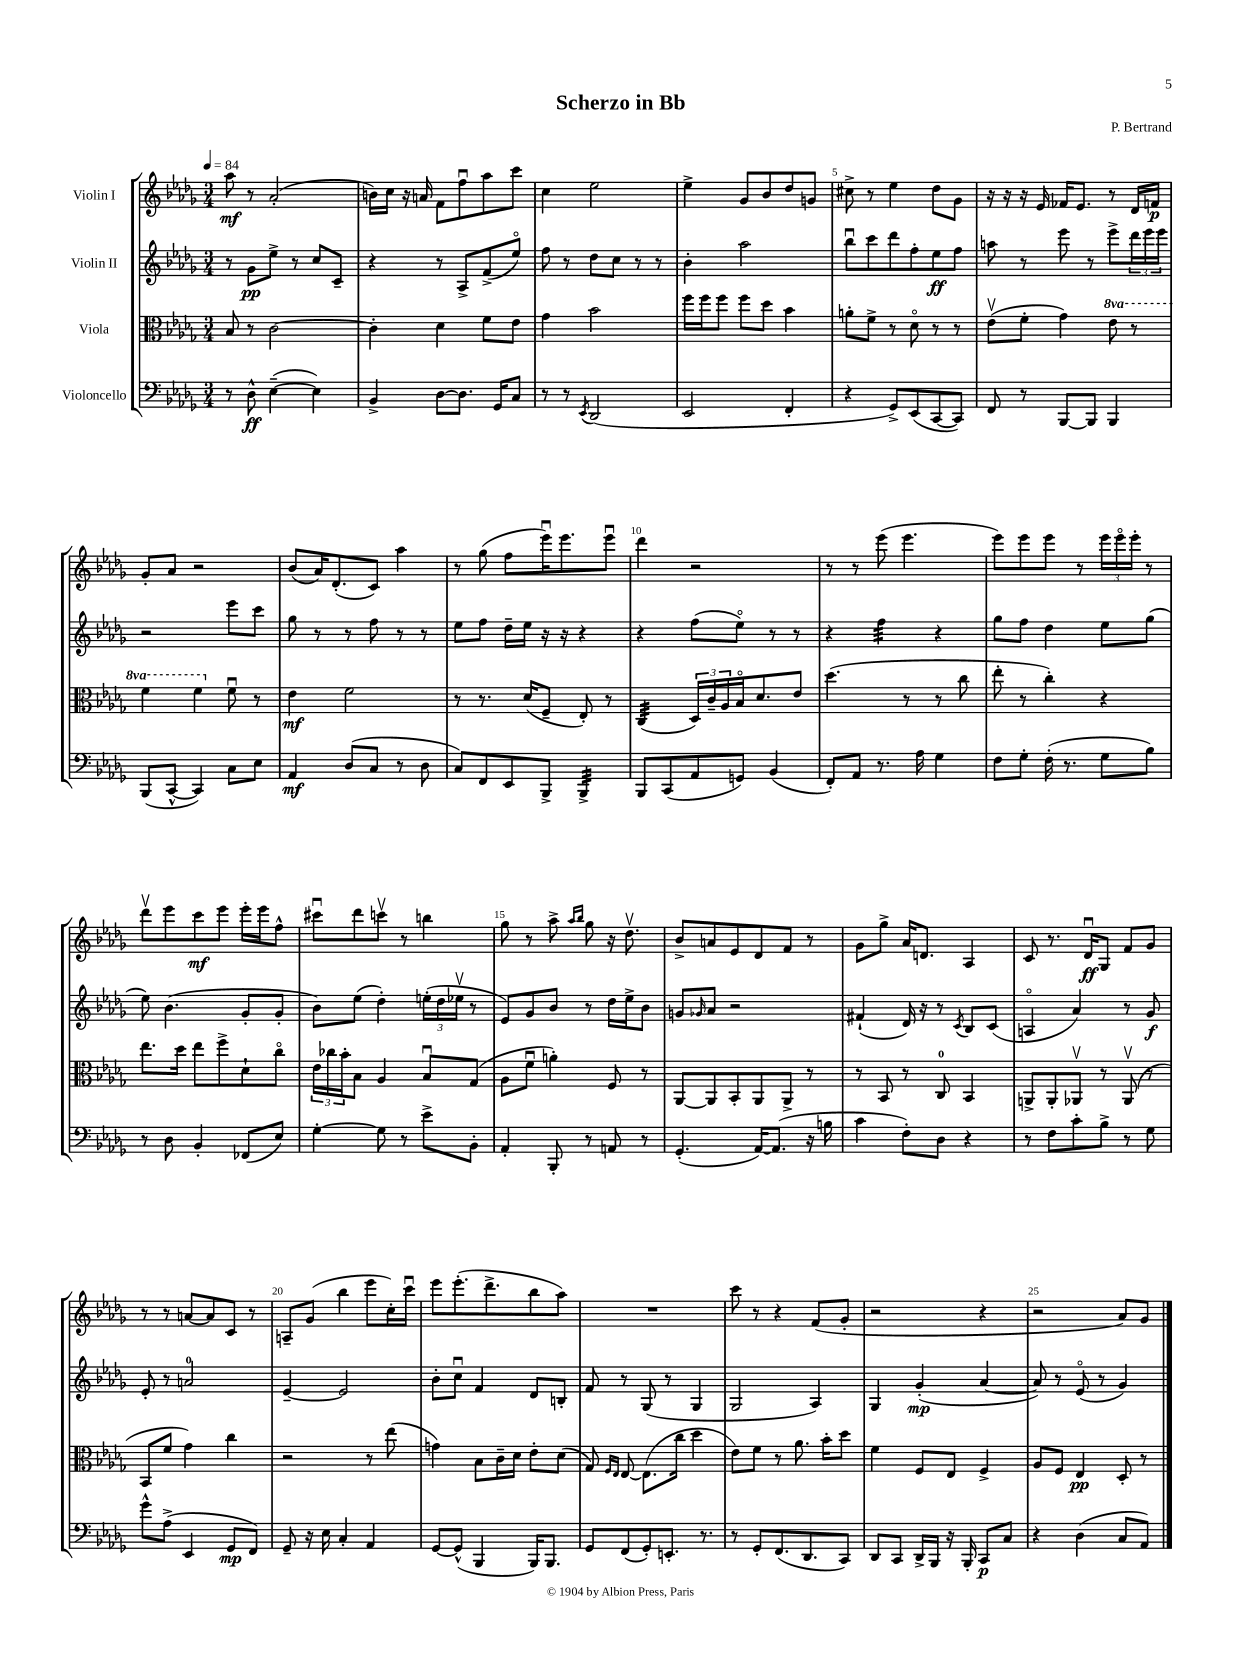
\header { title = "Scherzo in Bb" composer = "P. Bertrand" }
<<
\new StaffGroup <<
\new Staff = "s0" \with { instrumentName = "Violin I" } {
    \clef treble \key des \major \numericTimeSignature \time 3/4 \tempo 4 = 84
    aes''8\mf r8 aes'2-.( |
    b'16) c''16 r16 a'16 f'8 f''8\downbow aes''8 c'''8 |
    c''4 ees''2 |
    ees''4-> ges'8 bes'8 des''8 g'8 |
    cis''8-> r8 ees''4 des''8 ges'8 |
    r16 r16 r16 ees'16 fes'16 ees'8. r8 des'16 f'16\p |
    ges'8-. aes'8 r2 |
    bes'8( aes'16) des'8.-.( c'8) aes''4 |
    r8 ges''8( f''8 ees'''16\downbow) ees'''8. ees'''8\downbow |
    des'''4 r2 |
    r8 r8 ees'''8( ees'''4. |
    ees'''8) ees'''8 ees'''8 r8 \tuplet 3/2 { ees'''16 ees'''16\flageolet ees'''16-. } r8 |
    des'''8\upbow ees'''8 c'''8\mf ees'''8 ees'''16-. ees'''16 f''8-^ |
    cis'''8\downbow des'''8 c'''8\upbow r8 b''4 |
    ges''8 r8 aes''8-> \grace { aes''16 bes''16 } ges''8 r16 des''8.\upbow |
    bes'8-> a'8 ees'8 des'8 f'8 r8 |
    ges'8 ges''8-> aes'16 d'8. aes4 |
    c'8 r8. des'16\downbow\ff ges8 f'8 ges'8 |
    r8 r8 a'8~ a'8 c'8 r8 |
    a8-- ges'8( bes''4 ees'''8 c''16-.) c'''16\downbow |
    ees'''8 ees'''8.-.( des'''8.-> bes''8 aes''8) |
    R2. |
    c'''8 r8 r4 f'8( ges'8-. |
    r2 r4 |
    r2 aes'8) ges'8 \bar "|." |
}
\new Staff = "s1" \with { instrumentName = "Violin II" } {
    \clef treble \key des \major \numericTimeSignature \time 3/4
    r8 ges'8\pp ees''8-> r8 c''8 c'8-- |
    r4 r8 aes8-> f'8->( ees''8\flageolet) |
    f''8 r8 des''8 c''8 r8 r8 |
    bes'4-. aes''2 |
    bes''8\downbow c'''8 des'''8 f''8-. ees''8\ff f''8 |
    a''8 r8 ees'''8 r8 ees'''8-> \tuplet 3/2 { des'''16 ees'''16 ees'''16 } |
    r2 ees'''8 c'''8 |
    ges''8 r8 r8 f''8 r8 r8 |
    ees''8 f''8 des''16-- ees''16 r16 r16 r4 |
    r4 f''8( ees''8\flageolet) r8 r8 |
    r4 f''4:32 r4 |
    ges''8 f''8 des''4 ees''8 ges''8( |
    ees''8) bes'4.( ges'8-. ges'8-. |
    bes'8) ees''8( des''4-.) \tuplet 3/2 { e''16-.( des''16 ees''16\upbow } r8 |
    ees'8) ges'8 bes'8 r8 des''16 ees''16-> bes'8 |
    g'8 \grace { ges'16 } aes'8 r2 |
    fis'4-!( des'16) r16 r8 \acciaccatura { c'8 } bes8 c'8( |
    a4\flageolet aes'4) r8 ges'8\f |
    ees'8-. r8 a'2-0 |
    ees'4~-- ees'2 |
    bes'8-. c''8\downbow f'4 des'8 b8-. |
    f'8 r8 ges8( r8 ges4 |
    ges2 aes4) |
    ges4 ges'4-.\mp( aes'4~ |
    aes'8) r8 ees'8\flageolet( r8 ges'4) \bar "|." |
}
\new Staff = "s2" \with { instrumentName = "Viola" } {
    \clef alto \key des \major \numericTimeSignature \time 3/4 \set Staff.ottavationMarkups = #ottavation-simple-ordinals
    bes8 r8 c'2~ |
    c'4-. des'4 f'8 ees'8 |
    ges'4 bes'2 |
    f''16 f''16 f''8 f''8 des''8 bes'4 |
    a'8-. f'8-> r8 des'8\flageolet r8 r8 |
    ees'8\upbow( f'8-. ges'4) \ottava #1 ees''8 r8 |
    f''4 f''4 \ottava #0 f'8\downbow r8 |
    ees'4\mf f'2 |
    r8 r8. des'16( f8-- ees8-.) r8 |
    c4:32( \tuplet 3/2 { des16) c'16-- aes16 } bes16\flageolet des'8. ees'8 |
    des''4.( r8 r8 c''8 |
    ees''8-. r8 c''4-.) r4 |
    ees''8. des''16 ees''8 f''8-> des'8-! c''8\flageolet |
    \tuplet 3/2 { ees'16 ces''16 bes'16-. } bes8 aes4 bes8\downbow ges8( |
    aes8 f'8\downbow a'4-.) f8 r8 |
    aes,8~ aes,8 bes,8-. aes,8 aes,8-> r8 |
    r8 bes,8 r8 c8-0 bes,4 |
    a,8-> a,8-. aes,8\upbow r8 aes,8\upbow( r8 |
    bes,8 f'8 ges'4) c''4 |
    r2 r8 ees''8( |
    g'4) bes8 c'16-- des'16 ees'8-. des'8( |
    ges8) \grace { f16 ees16 } ees8~ ees8.( c''16 des''4 |
    ees'8) f'8 r8 aes'8. bes'16-. des''8 |
    f'4 f8 ees8 f4-> |
    aes8 f8 ees4\pp des8-. r8 \bar "|." |
}
\new Staff = "s3" \with { instrumentName = "Violoncello" } {
    \clef bass \key des \major \numericTimeSignature \time 3/4
    r8 des8-^\ff ees4~--( ees4) |
    bes,4-> des8~ des8. ges,16 c8 |
    r8 r8 \acciaccatura { ees,8 } des,2( |
    ees,2 f,4-. |
    r4 ges,8->) ees,8( c,8~ c,8) |
    f,8 r8 bes,,8~ bes,,8 bes,,4 |
    bes,,8( c,8~-^ c,4) c8 ees8 |
    aes,4\mf des8( c8 r8 des8 |
    c8) f,8 ees,8 bes,,8-> bes,,4:32-> |
    bes,,8 c,8( aes,8 g,8) bes,4( |
    f,8-.) aes,8 r8. aes16 ges4 |
    f8 ges8-. f16-.( r8. ges8 bes8) |
    r8 des8 bes,4-. fes,8( ees8) |
    ges4~-. ges8 r8 ees'8-> bes,8-. |
    aes,4-. bes,,8-. r8 a,8 r8 |
    ges,4.-.( aes,16~) aes,8.( r16 b16 |
    c'4 f8-.) des8 r4 |
    r8 f8 c'8-. bes8-> r8 ges8 |
    ges'8-^ aes8->( ees,4 ges,8\mp f,8) |
    ges,8-- r16 ees16 c4-. aes,4 |
    ges,8~ ges,8-^( bes,,4 bes,,16) bes,,8. |
    ges,8 f,8( ges,8-.) e,8.-. r8. |
    r8 ges,8-. f,8.( des,8. c,8) |
    des,8 c,8 des,16-> bes,,16 r16 bes,,16-. c,8\p c8 |
    r4 des4( c8 aes,8) \bar "|." |
}
>>
>>
\layout { \context { \Score \override BarNumber.break-visibility = ##(#f #t #t) barNumberVisibility = #(every-nth-bar-number-visible 5) } }
